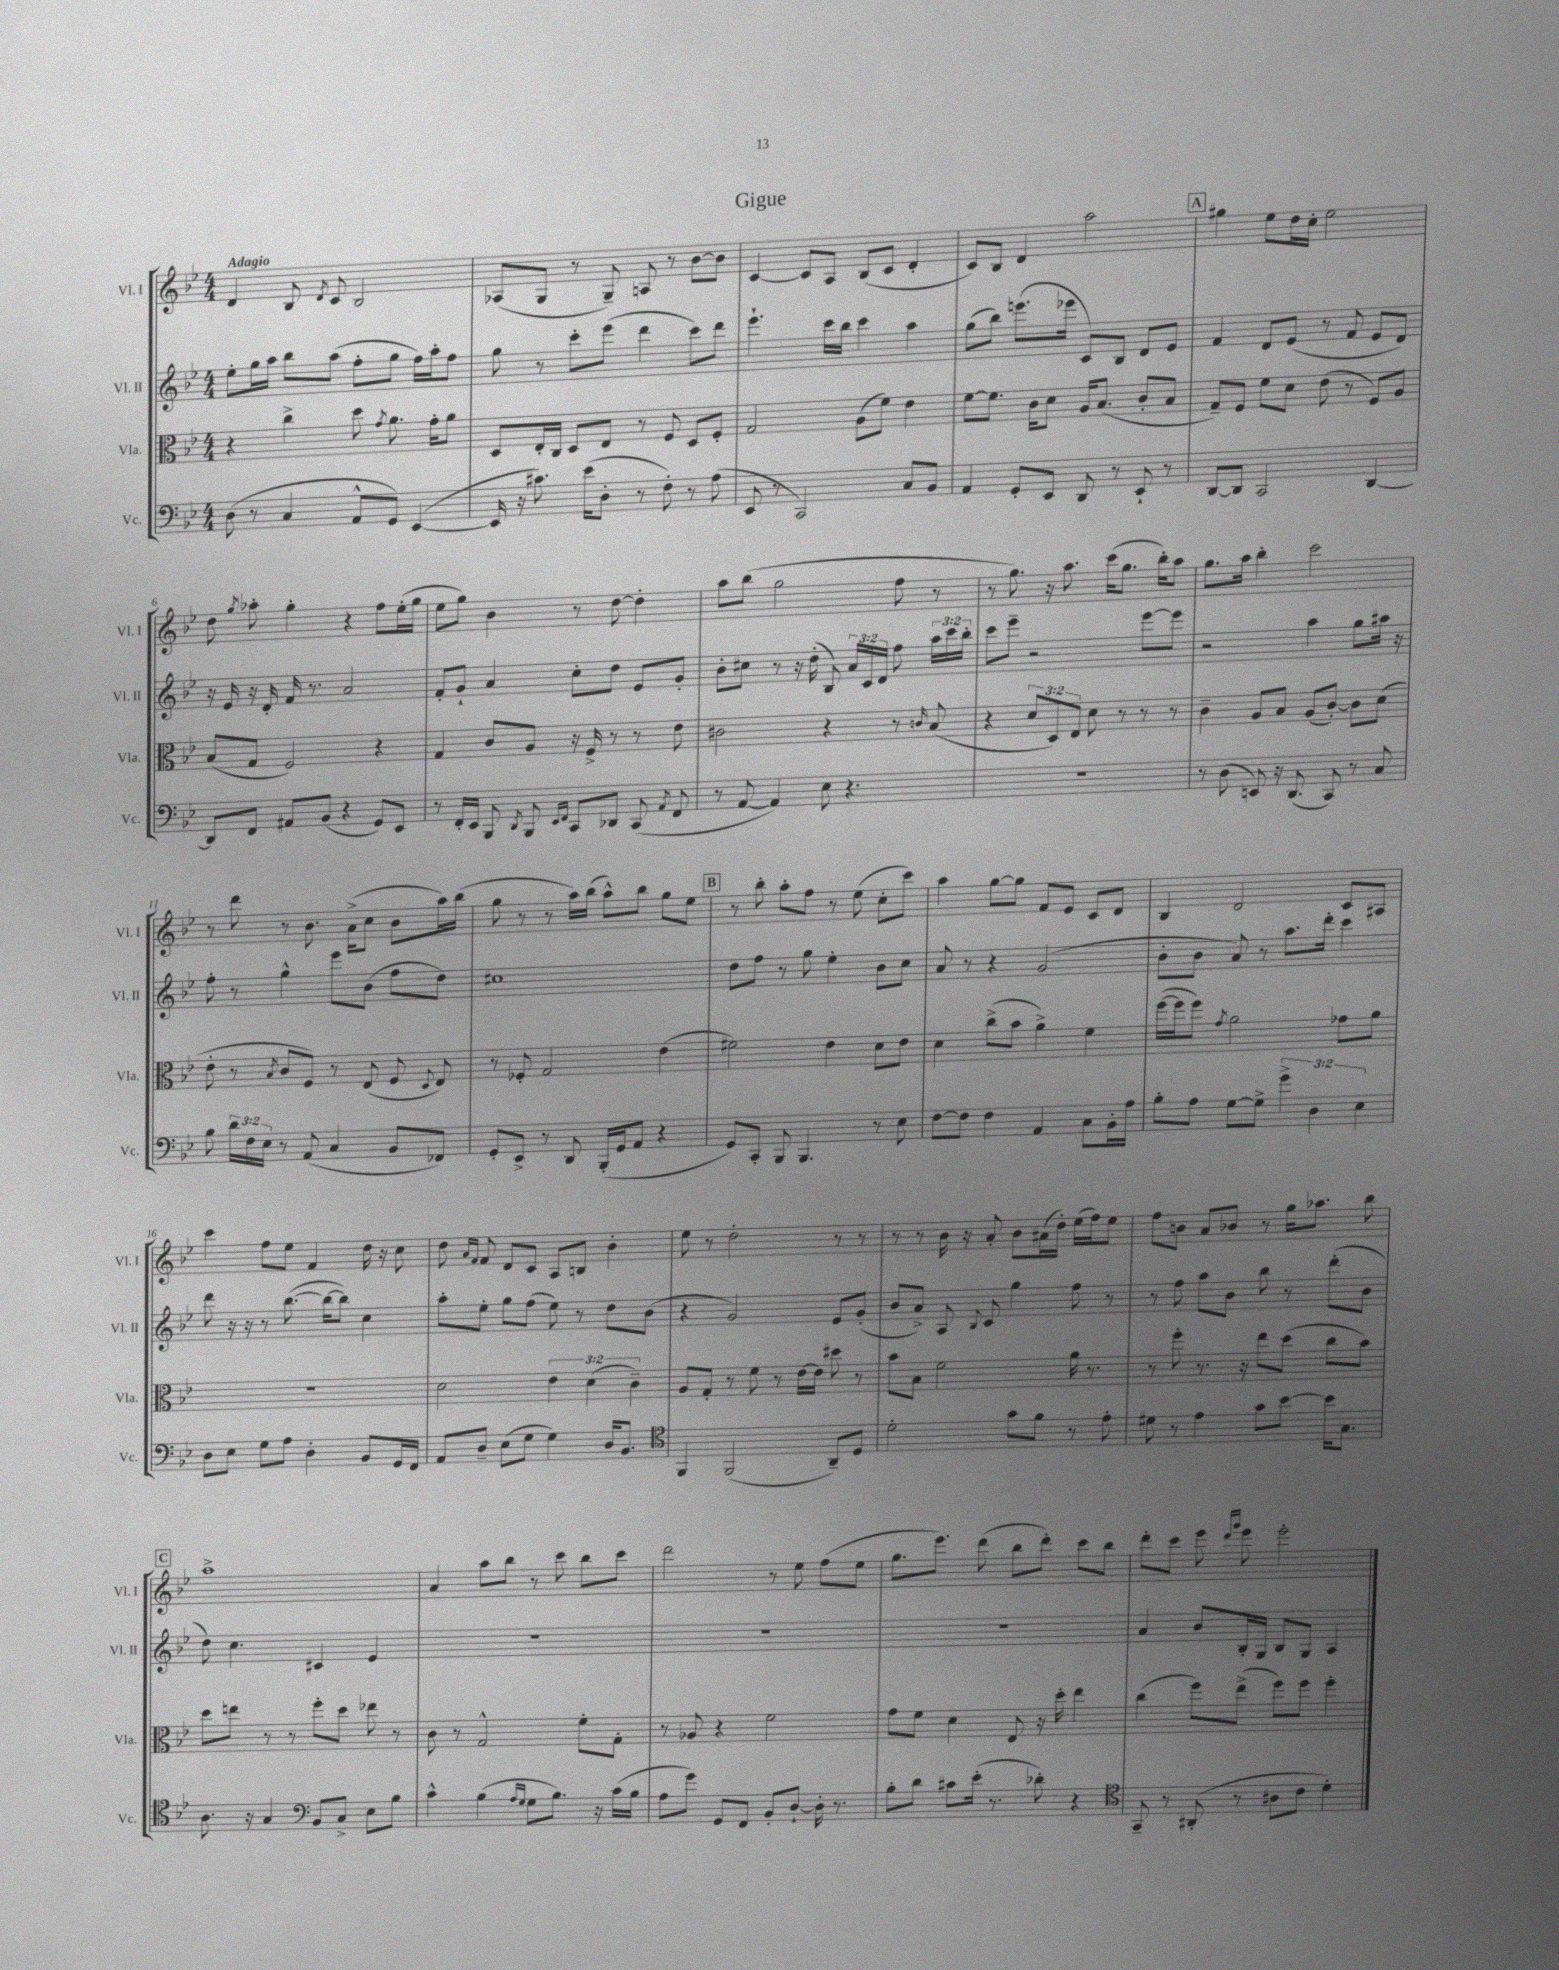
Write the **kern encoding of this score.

**kern	**kern	**kern	**kern
*part4	*part3	*part2	*part1
*staff4	*staff3	*staff2	*staff1
*I"Vc.	*I"Vla.	*I"Vl. II	*I"Vl. I
*I'Vc.	*I'Vla.	*I'Vl. II	*I'Vl. I
*clefF4	*clefC3	*clefG2	*clefG2
*k[b-e-]	*k[b-e-]	*k[b-e-]	*k[b-e-]
*M4/4	*M4/4	*M4/4	*M4/4
=1	=1	=1	=1
!	!	!	!LO:TX:a:B:t=Adagio
(8D\	4r	8ee-'\L	4d/
8r	.	16gg\L	.
.	.	16aa\JJ	.
4C/	4cc^\	8bb-\L	8B-/
.	.	.	8qd/
.	.	(8aa\J	8c/
8AA^^/L	8dd\	8ff'\L	2B-/
.	8qg/	.	.
8GG/J)	8.a\	8gg\J	.
([4EE-/	.	16ff\LL)	.
.	16g'\KL	16aa'\J	.
.	8a\J	8ff\J	.
=2	=2	=2	=2
16EE-/]	8D/L	8gg\	(8A-X/L
16r	.	.	.
8.c#X\)	16E-'/L	8r	8G/J
.	16C/JJ	.	.
.	8D/L	8ccc'\L	8r
(16e-\KL	.	.	.
8D'\J	8E-/J	(8eee-\J	8G~/)
8r	8r	4ddd\	8An/
8F'\)	8F/	.	8r
8r	8D/L	8ccc\L)	[8b-\L
(8A\	8F'/J	8ddd\J	8b-\J]
=3	=3	=3	=3
8EE-/	2G/	4.eee-`\	[4c/
8r	.	.	.
2CC/)	.	.	8c/L]
.	.	16ccc\LL	8A/J
.	.	16bb-\JJ	.
.	(8A\L	4ccc\	(8B-/L
.	8f\J)	.	8c/J
8C/L	4e-\	4aa\	4d'/
8BB-/J	.	.	.
=4	=4	=4	=4
4AA/	[8f\L	(8gg\L	8c/L)
.	8.f\J]	8bb-\J)	8B-/J
8GG'/L	.	(8.eeen\L	4d/
.	16c\KL	.	.
8EE-/J	8d\J	.	.
.	.	16eee-X\Jk	.
8DD/	16A/KL	8c/L)	2aa\
.	(8.B-/J	.	.
8r	.	8B-/J	.
8EE-`/	8c'/L	8d/L	.
8r	8B-/J	8e-/J	.
!!LO:REH:place=s1:t=A
=5	=5	=5	=5
[8DD/L	8G~/L)	4f/	4gg#X\
8DD/J]	8F/J	.	.
2CC/	8f\L	8d/L	8ee-\L
.	8d\J	(8e-/J	16dd\L
.	.	.	16cc'\JJ
.	(8e-\	8r	2ee-\
.	8r	8f/	.
[4DD/	8F/L)	8e-/L	.
.	8A/J	8d/J)	.
!!LO:LB:g=z
=6	=6	=6	=6
8DD/L]	(8B-/L	16r	8dd\
.	.	16e-/	.
.	.	.	8qgg/
8FF/J	8G/J	16r	8aa-X'\
.	.	16d'/	.
8AA#X/L	2F/)	16f/	4gg'\
.	.	8.r	.
(8BB-/J	.	.	.
4r	.	2a/	4r
8GG/L)	4r	.	8ff\L
8EE-/J	.	.	(16ee-'\L
.	.	.	16gg\JJ
=7	=7	=7	=7
8r	4G/	8f'/L	8ee-\L
16FF'/LL	.	8g`/J	8gg\J)
16EE-/JJ	.	.	.
8BBB-/	8c/L	4a/	4b-\
8qDD/	.	.	.
8BBB-/	8A/J	.	.
16qqEE-/LL	.	.	.
16qqFF/JJ	.	.	.
8CC/L	16r	8cc'\L	8r
.	16F^/	.	.
8DD-X/J	8r	8dd\J	[8dd\
(8CC/	8r	8e-/L	4dd'\]
8qAA/	.	.	.
8FF/	8e-\	8g'/J	.
=8	=8	=8	=8
8r	2c#X\	8b-'\L	8aa\L
[8AA/	.	8cc#X\J	(8bb-\J
4AA/])	.	8r	2gg\
.	.	16r	.
.	.	(16dd'\	.
8E-\	4r	8B-/)	.
4.r	.	24a/LL	.
.	.	24c/	.
.	.	24d/JJ	.
.	8r	8ff\	8ff\
.	16qqcn/	.	.
.	(8B-/	24aa\LL	8r
.	.	24ccc\	.
.	.	24bb-'\JJ	.
=9	=9	=9	=9
1r	4r	8ccc\L	8r
.	.	8eee-~\J	8.gg\)
.	12d/L	2r	.
.	.	.	16r
.	12D/)	.	.
.	.	.	8.aa\
.	12E-/J	.	.
.	8d\	.	.
.	.	.	(16ccc\KL
.	8r	.	8.gg\J
.	8r	[8eee-\L	.
.	.	.	16bb-'\KL)
.	8r	8eee-\J]	8aa\J
=10	=10	=10	=10
8r	4c~\	2r	8.gg\L
(8D\	.	.	.
.	.	.	16aa\Jk
8EEn/)	8A/L	.	4bb-'\
16r	8B-/J	.	.
(8.DD/	.	.	.
.	(8A/L	4aa\	2ccc\
8CC/)	[8c'/J)	.	.
8r	8c\L]	8gg\L	.
8C/	(8d\J	16aa#X\Jk	.
.	.	16r	.
!!LO:LB:g=z
=11	=11	=11	=11
8B-\	8e-'\	8ff'\	8r
24d\LL	8r	8r	8ddd\
24F\	.	.	.
24E-\JJ	.	.	.
.	8qB-/	.	.
8r	8c/L	4gg^^\	8r
(8AA/	8F/J)	.	8.b-\
4C/	8r	8eee-\L	.
.	.	.	(16a^\KL
.	(8E-/	(8b-\J	8cc\J
8BB-/L	8F/	8ff\L	8b-\L
.	8qqD/	.	.
8FF-X/J)	8E-/)	8dd\J)	16aa\L)
.	.	.	(16bb-\JJ
=12	=12	=12	=12
8GG'/L	8r	1cc#X	8gg\
8EE-^/J	8F-X'/	.	8r
8r	2G/	.	8r
8DD/	.	.	16aa\LL)
.	.	.	(16bb-\JJ
(16BBB-'/LL	.	.	8aa^^\L)
16GG/J	.	.	.
8AA/J	.	.	8bb-\J
4r	(4e-\	.	8gg\L
.	.	.	8ee-\J
!!LO:REH:place=s1:t=B
=13	=13	=13	=13
8GG/L)	2f#X\)	8dd\L	8r
8CC'/J	.	8ff\J	8bb-'\
8BBB-/	.	8r	8aa'\L
4.BBB-/	.	8gg\	8ff\J
.	4e-\	4ee-'\	8r
.	.	.	(8ee-\
8r	8d\L	8b-\L	8cc'\L
8E-\	8e-\J	8cc\J	8ccc\J)
=14	=14	=14	=14
[8F\L	4d\	8a/	4aa\
8F\J]	.	8r	.
4F\	(8cc^\L	4r	[8gg\L
.	8b-\J	.	8gg\J]
4AA/	4a^\)	(2g/	8f/L
.	.	.	8e-/J
8C\L	4f\	.	8c/L
16BB-'\L	.	.	8d/J
16A\JJ	.	.	.
=15	=15	=15	=15
8B-'\L	([16ff\LL	8b-'\L	4B-/
.	16ff\J]	.	.
8A\J	8ff\J)	8b-\J	.
.	8qg/	.	.
[8G\L	2a\	8a/)	2d/
8G^\J]	.	8r	.
6g^\	.	8.aa\L	.
6D\	.	.	.
.	.	16ddd'\Jk	.
.	8g-X\L	4ccc\	8c/L
6E-\	.	.	.
.	8a\J	.	8A#X/J
!!LO:LB:g=z
=16	=16	=16	=16
8D\L	1r	8ddd\	4ccc\
8E-\J	.	16r	.
.	.	16r	.
8G\L	.	8r	8ff\L
8A\J	.	([8.bb-\	8ee-\J
4D'\	.	.	4f/
.	.	16bb-\KL_	.
.	.	8bb-\J])	.
8BB-/L	.	4cc\	16dd\
.	.	.	16r
16GG/L	.	.	8cc\
16FF/JJ	.	.	.
=17	=17	=17	=17
8AA/L	2d\	8aa'\L	8dd\
.	.	.	16qqa/LL
.	.	.	16qqf/JJ
8D~/J	.	8ee-'\J	8f/
(8E-\L	.	8gg\L	8d/L
8G\J	.	(8ff\J	8c/J
4G\)	6e-\	8ee-\)	8A/L
.	.	8r	8Bn/J
.	(6d\	.	.
16D/KL	.	8dd\L	4b-'\
8.BB-/J	.	.	.
.	6c~\)	.	.
.	.	(8b-\J	.
=18	=18	=18	=18
*clefC4	*	*	*
4FF/	8A/L	4r	8ee-\
.	8G'/J	.	8r
(2FF/	8r	2g/)	2dd'\
.	8f\	.	.
.	8r	.	.
.	[16e-\LL	.	.
.	16e-\JJ]	.	.
8AA~/L)	8dd#X\	8e-/L	8r
8D/J	8r	(8g'/J	8r
=19	=19	=19	=19
2d'\	8b-\L	8b-/L	8r
.	8B-\J	8a^/J)	8r
.	2f\	8A/	16b-\
.	.	.	16r
.	.	8qqB-/	.
.	.	8c/	8a'/
8g\L	.	4gg\	8b-\L
8f\J	.	.	(16a#X\L
.	.	.	16dd'\JJ)
8r	16a\	8ff\	(16ee-\LL
.	8.r	.	16ff\J)
8e-'\	.	8r	8ee-\J
=20	=20	=20	=20
8d#X\	8r	8r	8ff\L
8r	8ff'\	8ff\	8bn\J
4e-\	8.r	8aa\L	8a/L
.	.	8b-\J	8b-X/J
.	16r	.	.
8g\L	8ee-\L	8bb-\	8r
[8b-\J	(8dd\J	8r	16gg\KL
.	.	.	8.aa-X\J
16b-\KL]	8cc\L	(8ddd'\L	.
8.G\J	.	.	.
.	8b-\J)	8b-\J	8bb-\
!!LO:LB:g=z
!!LO:REH:place=s1:t=C
=21	=21	=21	=21
8.A\	8dd\L	8dd\)	1aa^
.	8een\J	4.cc\	.
16r	.	.	.
4G/	8r	.	.
.	8r	.	.
*clefF4	*	*	*
8BB-/L	8ff'\L	4c#X/	.
8C^/J	8dd\J	.	.
8E-\L	8ee-X\	4e-/	.
8B-\J	8r	.	.
=22	=22	=22	=22
4c^^\	8c\	1r	4a/
.	8r	.	.
(4B-\	2G^^/	.	8aa\L
.	.	.	8bb-\J
16qqA/LL	.	.	.
16qqG/JJ	.	.	.
8G\L	.	.	8r
8.B-\J)	.	.	8ccc\
.	8f'\L	.	8bb-\L
16r	.	.	.
(16c\LL	8G'\J	.	8ccc\J
16B-\JJ	.	.	.
=23	=23	=23	=23
8A\L	8r	1r	2ddd\
8g\J)	8A-X/	.	.
8GG/L	4r	.	.
8FF/J	.	.	.
8BB-'/L	2f\	.	8r
[8D`/J	.	.	8ee-\
16D'\]	.	.	(8ff\L
8.r	.	.	.
.	.	.	8ee-\J
=24	=24	=24	=24
8B-'\L	8g\L	1r	8.gg\L
8d\J	8f\J	.	.
.	.	.	8.eee-\J)
8c#X\L	4d\	.	.
(16e-'\Jk	.	.	(8ddd\
8.r	.	.	.
.	8E-/	.	8bb-\L
8d-X'\)	16r	.	8ddd'\J)
.	16dd'\	.	.
4r	4ee-\	.	8ccc\L
.	.	.	8bb-\J
=25	=25	=25	=25
*clefC4	*	*	*
8GG~/	(4cc\	4a/	8ddd'\L
8r	.	.	8ccc\J
(8AA#X'/	8ff\L)	8b-/L	8eee-\
.	.	.	16qqddd/LL
.	.	.	16qqggg/JJ
8r	(8ee-^\J	16B-'/L	8eee-\
.	.	16G/JJ	.
8A#X\L	8ff\L)	8B-/L	2eee-'\
8c\J	8ff\J	8G/J	.
4d'\)	4ff'\	4A/	.
==	==	==	==
*-	*-	*-	*-
